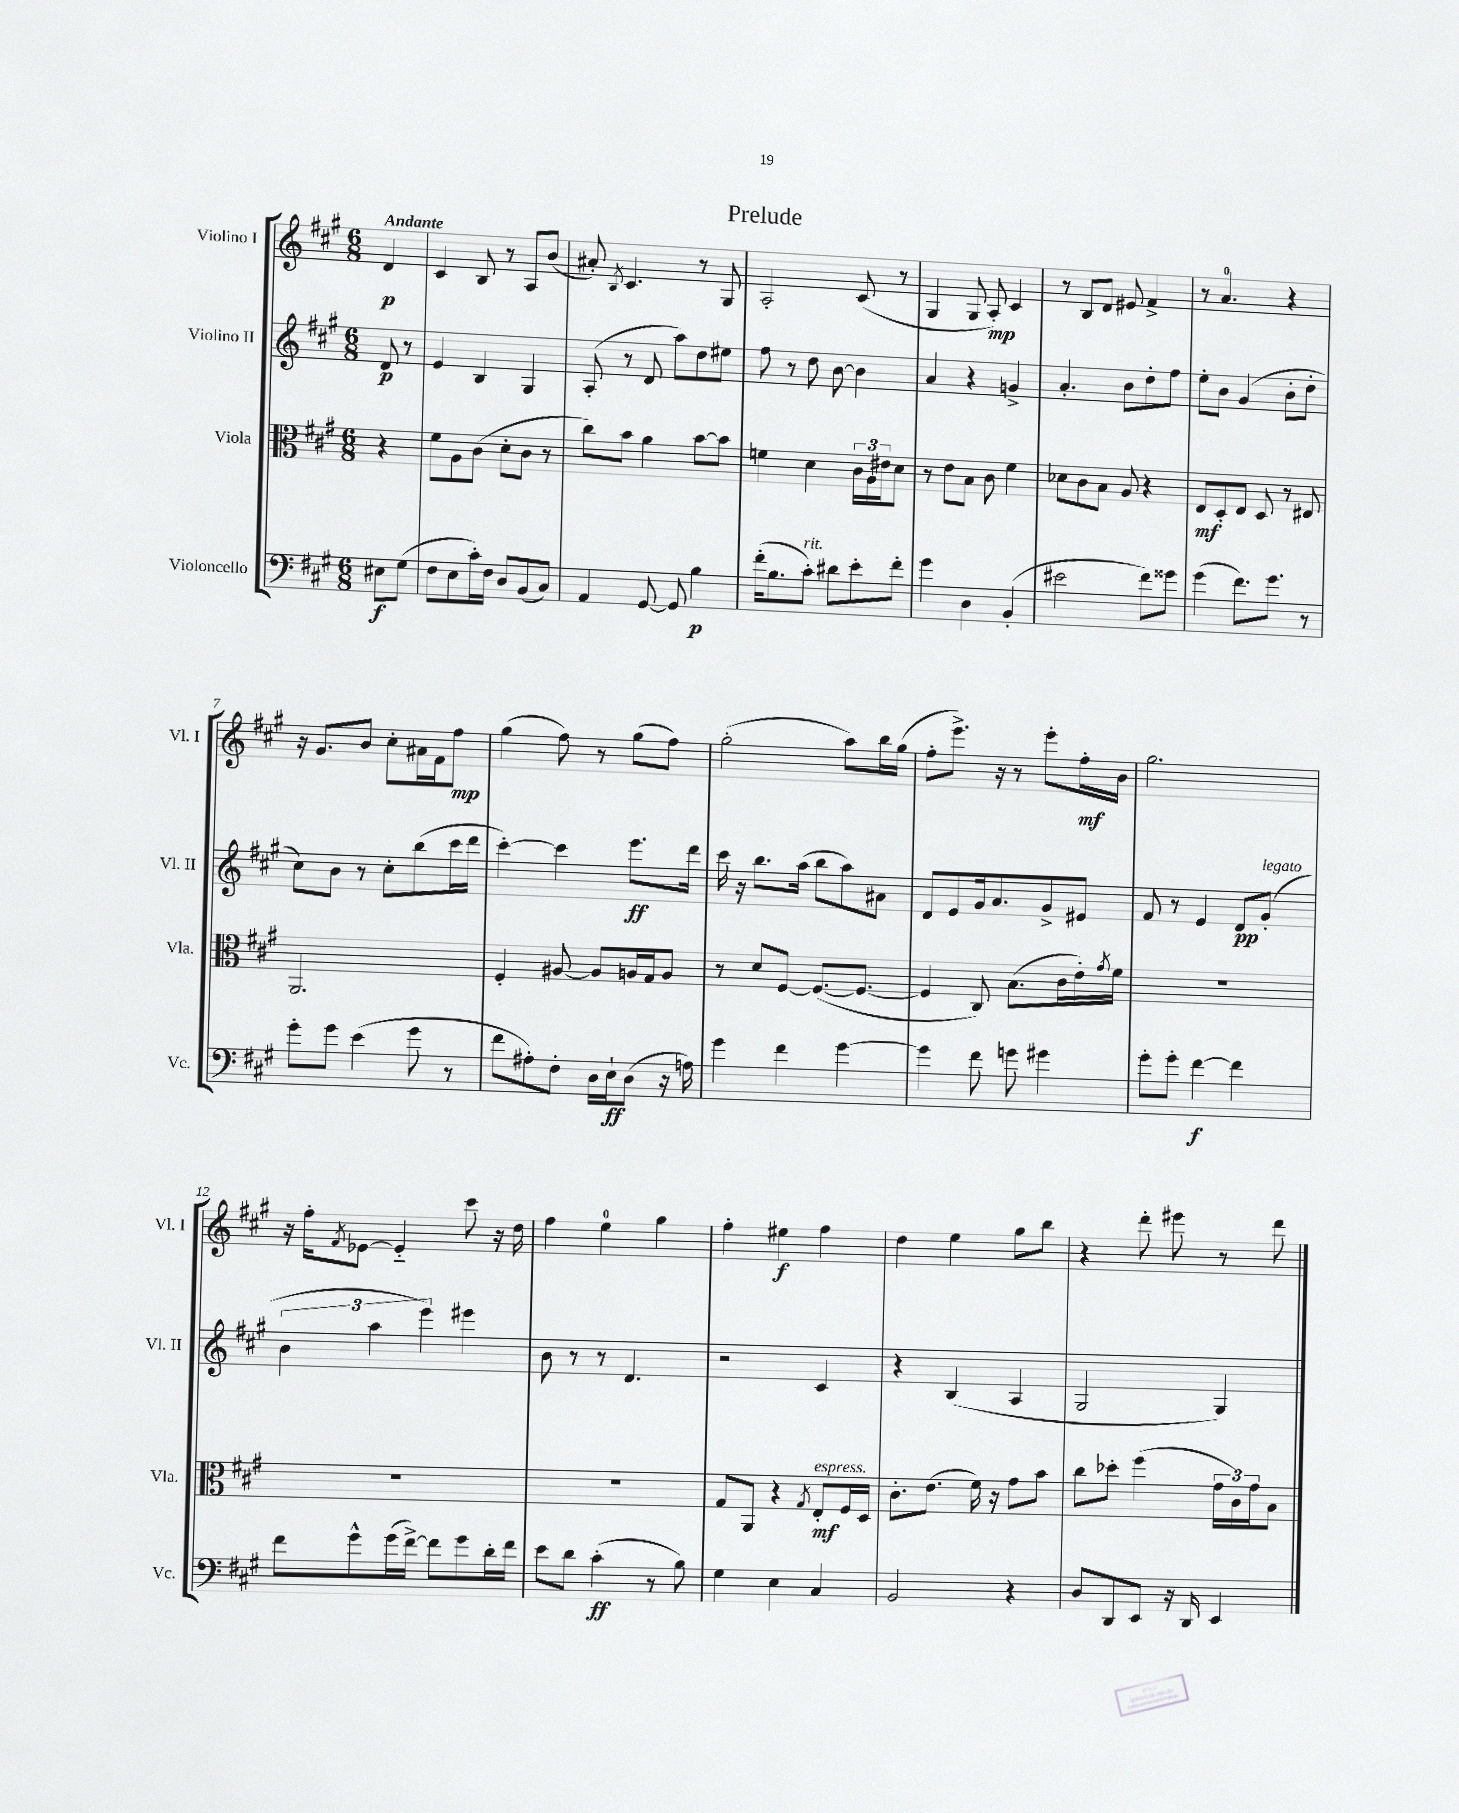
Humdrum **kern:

**kern	**kern	**kern	**kern
*staff4	*staff3	*staff2	*staff1
*clefF4	*clefC3	*clefG2	*clefG2
*k[f#c#g#]	*k[f#c#g#]	*k[f#c#g#]	*k[f#c#g#]
*M6/8	*M6/8	*M6/8	*M6/8
8E#	4r	8d	4d
(8G#	.	8r	.
=	=	=	=
8F#	8f#	4e	4c#
8E	8A	.	.
16c#')	(8c#	4B	8B
16F#	.	.	.
8D	8d'	.	8r
(8BB	8c#	4G#	8A
8C#)	8r	.	(8b
=	=	=	=
4AA	8cc#)	(8A'	8a#')
.	.	.	8qB
.	8b	8r	4.c#
[8GG#	4a	8d	.
8GG#]	.	8aa)	.
4B	[8b	8dd	8r
.	8b]	8ee#	8G#
=	=	=	=
(16f#'	4f	8ff#	2A'
8.B	.	.	.
.	.	8r	.
8c#')	4d	8dd	.
8d#	.	[8b	.
8e'	24c#	4b]	(8c#
.	24A	.	.
.	24e#	.	.
8f#'	8d	.	8r
=	=	=	=
4g#	8r	4a	4G#
.	8e	.	.
4D	8B	4r	8G#
.	8c#	.	8A')
(4BB'	4f#	4g^	4c#
=	=	=	=
2e#	8d-	4.a'	8r
.	8c#	.	8B
.	8B	.	8d
.	8A	8b	8e#
8f#)	4r	8dd'	4f#^
8g##	.	8ff#	.
=	=	=	=
(4g#	8E	8ee'	8r
.	8D'	8b	4.a
8.f#)	8E	(4g#	.
.	8D	.	.
8.g#	.	.	.
.	8r	8b'	4r
8r	8E#	8dd'	.
=	=	=	=
8g#'	2.AA	8cc#)	16r
.	.	.	8.g#
8g#	.	8b	.
(4e	.	8r	8b
.	.	8cc#'	8cc#'
8g#	.	(8bb	16a#
.	.	.	16f#
8r	.	16ccc#	8ff#
.	.	16ddd	.
=	=	=	=
8f#	4F#'	[4ccc#')	(4gg#
8A#')	.	.	.
8F#'	[8A#	4ccc#]	8ff#)
16D	8A#]	.	8r
16E`	.	.	.
(8D	16A	8.eee	(8gg#
.	16G#	.	.
16r	8A	.	8ff#)
16A)	.	16ddd	.
=	=	=	=
4g#	8r	16ccc#	(2gg#'
.	.	16r	.
.	8d	8.bb	.
4f#	[8F#	.	.
.	.	(16aa	.
.	(8.F#_	8bb	.
[4g#	.	8aa)	8aa)
.	8.F#_	.	.
.	.	8a#	16bb
.	.	.	(16gg#
=	=	=	=
4g#]	4F#]	8d	8ff#'
.	.	8e	8.eee^)
8f#	8C#)	16g#	.
.	.	8.a	16r
8g	(8.B	.	8r
4g#	.	8g#^	8eee'
.	16c#	.	.
.	16e')	8e#	16ff#'
.	8qg#	.	.
.	16f#	.	16b
=	=	=	=
8g#'	2.r	8f#	2.gg#
8g#'	.	8r	.
[4f#	.	4e	.
4f#]	.	8d	.
.	.	(8g#'	.
=	=	=	=
8f#	2.r	6b	16r
.	.	.	16ff#'
.	.	.	8qf#
8g#^^	.	.	[8e-
.	.	6aa	.
(16g#	.	.	4e-'~]
[16f#^)	.	.	.
.	.	6eee)	.
8f#]	.	.	.
8g#	.	4eee#	8ccc#
16d'	.	.	16r
16f#	.	.	16dd
=	=	=	=
8e	2.r	8b	4ff#
8d	.	8r	.
(4c#'	.	8r	4ee
.	.	4.d	.
8r	.	.	4gg#
8B)	.	.	.
=	=	=	=
4G#	8G#	2r	4ff#'
.	8AA	.	.
4E	4r	.	4ee#
.	8qG#	.	.
4C#	8E'	4c#	4ff#
.	16F#	.	.
.	16D	.	.
=	=	=	=
2BB	8.c#'	4r	4dd
.	(8.e	.	.
.	.	(4B	4ee
.	16f#)	.	.
.	16r	.	.
4r	8g#	4A	8gg#
.	8b	.	8bb
=	=	=	=
8D	8cc#	2G#	4r
8DD	8dd-'	.	.
8EE	(4ff#	.	8ddd'
16r	.	.	8eee#
16DD	.	.	.
4EE	24g#	4G#)	8r
.	24c#)	.	.
.	24g#	.	.
.	8B	.	8ddd
==	==	==	==
*-	*-	*-	*-
